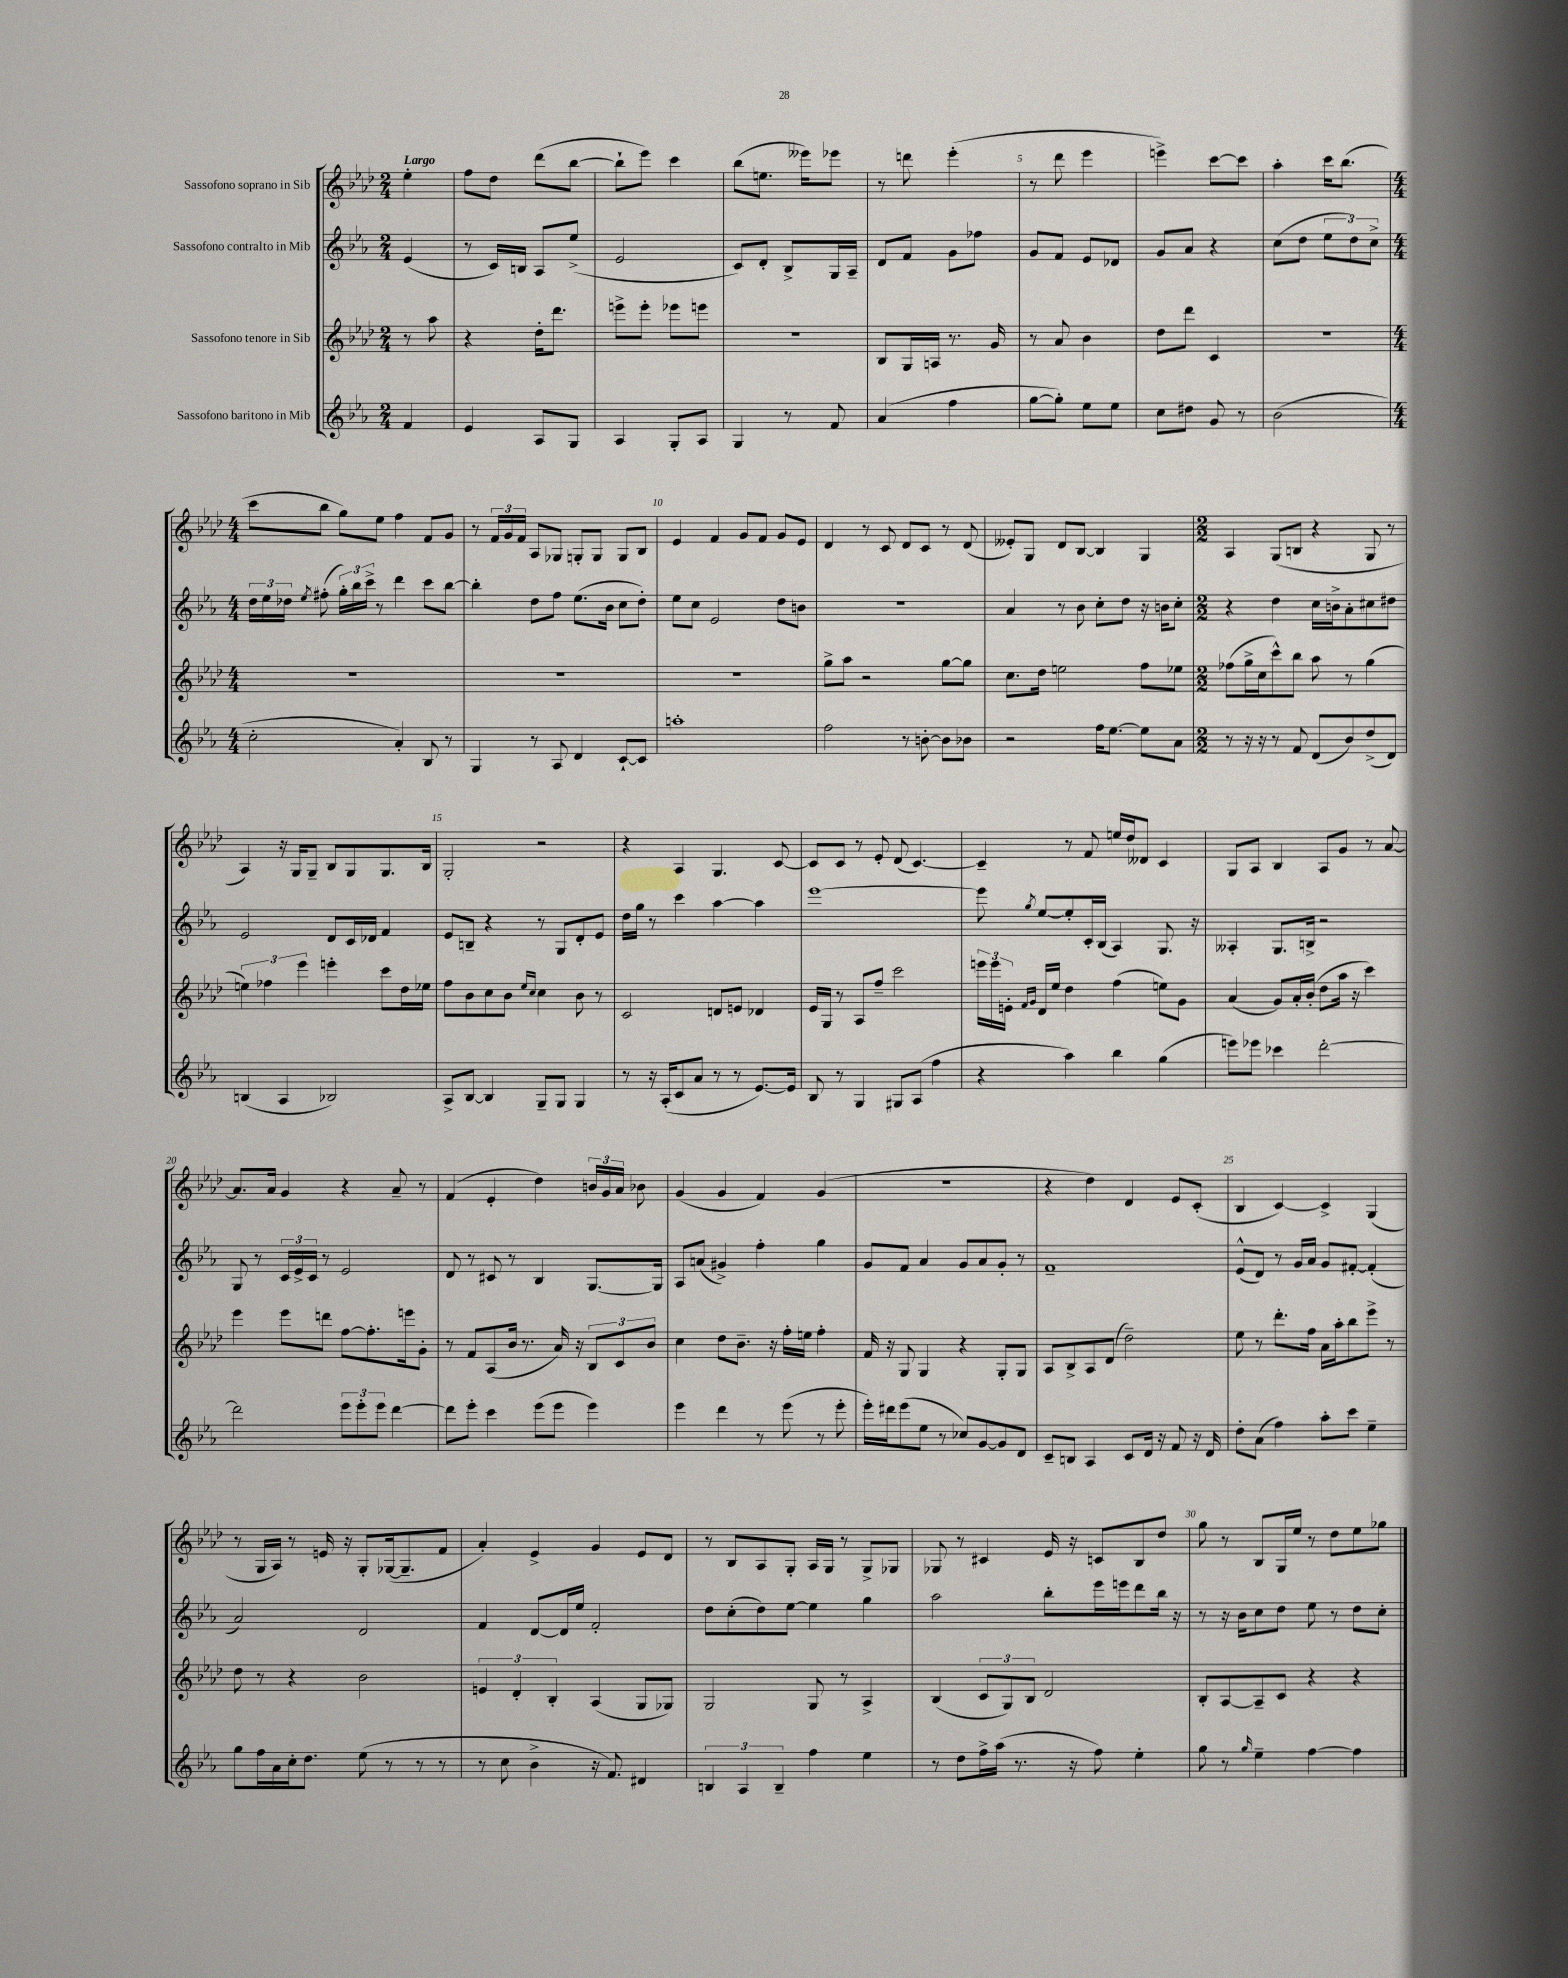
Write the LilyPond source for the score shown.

<<
\new StaffGroup <<
\new Staff = "s0" \with { instrumentName = "Sassofono soprano in Sib" } {
    \clef treble \key aes \major \numericTimeSignature \time 2/4 \partial 4 \tempo "Largo"
    \autoBeamOff ees''4-. |
    f''8[ des''8] des'''8[( bes''8]~ |
    bes''8[-! ees'''8]) c'''4 |
    bes''8[( e''8.] eeses'''16[) ees'''8] |
    r8 d'''8 ees'''4-.( |
    r8 des'''8 ees'''4 |
    e'''4->) c'''8[~ c'''8] |
    aes''4-. c'''16[ bes''8.]( |
    \numericTimeSignature \time 4/4 c'''8[ bes''8] g''8[) ees''8] f''4 f'8[ g'8] |
    r8 \tuplet 3/2 { f'16[ g'16 f'16] } aes8[ ges8] g8[-. g8] g8[ bes8] |
    ees'4 f'4 g'8[ f'8] g'8[ ees'8] |
    des'4 r8 c'8 des'8[ c'8] r8 des'8( |
    eeses'8[-.) g8] des'8[ bes8]~ bes4 g4 |
    \numericTimeSignature \time 2/2 aes4 g8[( b8] r4 g8 r8 |
    aes4) r16 g16[ g8]-- bes8[ g8 g8. bes16] |
    g2-. r2 |
    r4 aes4 g4. c'8~ |
    c'8[ c'8] r8 ees'8-. des'8( c'4.~) |
    c'4-- r8 f'8 e''16[ des''16 deses'8] c'4 |
    g8[ aes8] bes4 aes8[ g'8] r8 aes'8~ |
    aes'8.[ aes'16] g'4 r4 aes'8-- r8 |
    f'4( ees'4-. des''4) \tuplet 3/2 { b'16[ g'16 aes'16] } bes'8 |
    g'4( g'4 f'4) g'4( |
    r1 |
    r4 des''4) des'4 ees'8[ c'8]-.( |
    bes4 c'4~) c'4-> g4( |
    r8 g16[ aes16]) r8 e'16 r16 g8[-. ges16~( ges8.-- f'8] |
    aes'4-.) ees'4-> g'4 ees'8[ des'8] |
    r8 bes8[ aes8 g8]-. aes16[ g16] r8 g8[-> ges8] |
    ges8 r8 cis'4 ees'16 r16 c'8[ bes8 des''8] |
    g''8 r8 bes8[ g16 ees''16] r8 des''8[ ees''8 ges''8] \bar "|." |
}
\new Staff = "s1" \with { instrumentName = "Sassofono contralto in Mib" } {
    \clef treble \key ees \major \numericTimeSignature \time 2/4 \partial 4
    \autoBeamOff ees'4( |
    r8 c'16[) b16] aes8[ ees''8]->( |
    ees'2 |
    c'8[) d'8]-. bes8[-> g16 aes16]-- |
    d'8[ f'8] g'8[ fes''8] |
    g'8[ f'8] ees'8[ des'8] |
    g'8[ aes'8] r4 |
    c''8[( d''8] \tuplet 3/2 { ees''8[ d''8) c''8]-> } |
    \numericTimeSignature \time 4/4 \tuplet 3/2 { d''16[ ees''16 des''16] } \acciaccatura { ees''8 } fis''8-.( \tuplet 3/2 { g''16[-.) bes''16 c'''16]-> } r8 d'''4 c'''8[ bes''8]~ |
    bes''4-. d''8[ f''8] ees''8.[( bes'16] c''8[ d''8]-.) |
    ees''8[ c''8] ees'2 d''8[ b'8] |
    R1 |
    aes'4 r8 bes'8 c''8[-. d''8] r16 b'16[ c''8]-. |
    \numericTimeSignature \time 2/2 r4 d''4 c''16[ b'16-> aes'8-. cis''8 dis''8] |
    ees'2 d'8[ c'16 des'16] f'4 |
    ees'8[ b8]-- r4 r8 g8[ d'8-. ees'8] |
    d''16[ g''16] r8 c'''4 aes''4~ aes''4 |
    ees'''1~ |
    ees'''8 \acciaccatura { g''8 } ees''8[~ ees''8-. c'16-. bes16]( aes4) g8. r16 |
    aeses4-. g8.[ b16]-> r2 |
    g8 r8 \tuplet 3/2 { c'16[ ees'16-> c'16] } r8 ees'2 |
    d'8 r8 cis'8 r8 bes4 g8.[~ g16] |
    aes8[ a'8]( gis'4->) f''4-. g''4 |
    g'8[ f'8] aes'4 g'8[ aes'8 g'8]-. r8 |
    f'1-- |
    ees'8[-^( d'8]) r8 g'16[ aes'16] g'8[ fis'8]~-. fis'4-.( |
    aes'2) d'2 |
    f'4 d'8[~ d'16 ees''16] f'2-. |
    d''8[ c''8-.( d''8) ees''8]~ ees''4 g''4 |
    aes''2 bes''8[-. ees'''16 e'''16 d'''8 bes''16] r16 |
    r8 r16 bes'16[ c''8 d''8] ees''8 r8 d''8[ c''8]-. \bar "|." |
}
\new Staff = "s2" \with { instrumentName = "Sassofono tenore in Sib" } {
    \clef treble \key aes \major \numericTimeSignature \time 2/4 \partial 4
    \autoBeamOff r8 aes''8 |
    r4 des''16[-. des'''8.] |
    e'''8[-> e'''8]-. ees'''8[ e'''8] |
    R2 |
    bes8[ g16 a16] r8. g'16 |
    r8 aes'8 bes'4 |
    des''8[ des'''8] c'4 |
    R2 |
    \numericTimeSignature \time 4/4 R1 |
    R1 |
    R1 |
    g''8[-> aes''8] r2 g''8[~ g''8] |
    c''8.[ des''16] e''2 f''8[ ees''8] |
    \numericTimeSignature \time 2/2 fes''8[( g''16-> c''16 c'''8-^) bes''8] aes''8 r8 g''4( |
    \tuplet 3/2 { e''4) fes''4 ees'''4 } e'''4-. c'''8[ des''16 ees''16] |
    f''8[ bes'8 c''8 bes'8] \grace { ees''16[ c''16] } c''4 bes'8 r8 |
    c'2 d'8[ e'8] des'4 |
    ees'16[ g16] r8 aes8[ f''8]-- c'''2 |
    \tuplet 3/2 { e'''16[ e'''16 e'16]-. } \grace { f'16[ g'16] } des'16[ ees''16] des''4 f''4( e''8[) g'8] |
    aes'4( g'8[) aes'16-. bes'16]-.( des''8[ aes''16] r16 c'''4) |
    ees'''4 ees'''8[ d'''8] f''8[~ f''8.-. e'''16 g'8]-. |
    r8 f'8[ aes8( bes'16] r8. aes'16) r16 \tuplet 3/2 { bes8[ c'8 bes'8] } |
    c''4 des''8[ bes'8.]-- r16 f''16[-. e''16] f''4-. |
    f'16 r16 g8 g4 r4 g8[-. g8] |
    aes8[ bes8-> aes8 des'8]( des''2--) |
    ees''8 r8 des'''8.[-. f''16] aes'16[ aes''16-. bes''8 ees'''8]-> r8 |
    des''8 r8 r4 bes'2 |
    \tuplet 3/2 { e'4 des'4-. bes4-. } aes4( g8[ ges8]) |
    g2 g8 r8 aes4-> |
    bes4( \tuplet 3/2 { c'8[ g8) bes8] } des'2 |
    bes8[-. aes8~ aes8-- c'8] r4 r4 \bar "|." |
}
\new Staff = "s3" \with { instrumentName = "Sassofono baritono in Mib" } {
    \clef treble \key ees \major \numericTimeSignature \time 2/4 \partial 4
    \autoBeamOff f'4 |
    ees'4 aes8[ g8] |
    aes4 g8[-. aes8] |
    g4 r8 f'8 |
    aes'4( f''4 |
    g''8[~ g''8]-.) ees''8[ ees''8] |
    c''8[ dis''8] g'8 r8 |
    bes'2( |
    \numericTimeSignature \time 4/4 c''2-. aes'4-.) bes8 r8 |
    g4 r8 aes8 d'4 c'8[~-! c'8] |
    a''1-. |
    f''2 r8 b'8~-. b'8[ bes'8] |
    r2 f''16[ ees''8.]~ ees''8[ aes'8] |
    \numericTimeSignature \time 2/2 r8 r16 r16 r8 f'8 d'8[( bes'8) d''8->( d'8]) |
    b4( aes4 bes2) |
    aes8[-> bes8]~ bes4 g8[-- g8] g4 |
    r8 r16 aes16[-.( c'8 aes'8] r8 r8 ees'8.[~) ees'16] |
    bes8 r8 g4 gis8[ aes8]( f''4 |
    r4 aes''4) bes''4 g''4( |
    e'''8[) ees'''8] ces'''4 d'''2~-. |
    d'''2 \tuplet 3/2 { ees'''8[ ees'''8-. ees'''8] } d'''4~ |
    d'''8[ ees'''8]-. c'''4 ees'''8[( ees'''8] ees'''4) |
    ees'''4 d'''4 r8 ees'''8( r8 ees'''8-. |
    ees'''16[-.) dis'''16 ees'''8( ees''8] r8 ces''8[) g'8~ g'8 d'8] |
    c'8[-- b8] aes4 c'8[ d'16] r16 f'8 r16 d'16 |
    d''8[-. aes'8]( f''4) aes''8[-. c'''8] ees''4-- |
    g''8[ f''16 aes'16 c''16-. d''8.] ees''8( r8 r8 r8 |
    r8 c''8 bes'4-> r16 f'8.) dis'4 |
    \tuplet 3/2 { b4 aes4 b4-- } f''4 ees''4 |
    r8 d''8[ f''16-> aes''16]( r8. r16 f''8) ees''4-. |
    g''8 r8 \grace { g''16 } ees''4-- f''4~ f''4 \bar "|." |
}
>>
>>
\layout { \context { \Score \override BarNumber.break-visibility = ##(#f #t #t) barNumberVisibility = #(every-nth-bar-number-visible 5) } }
